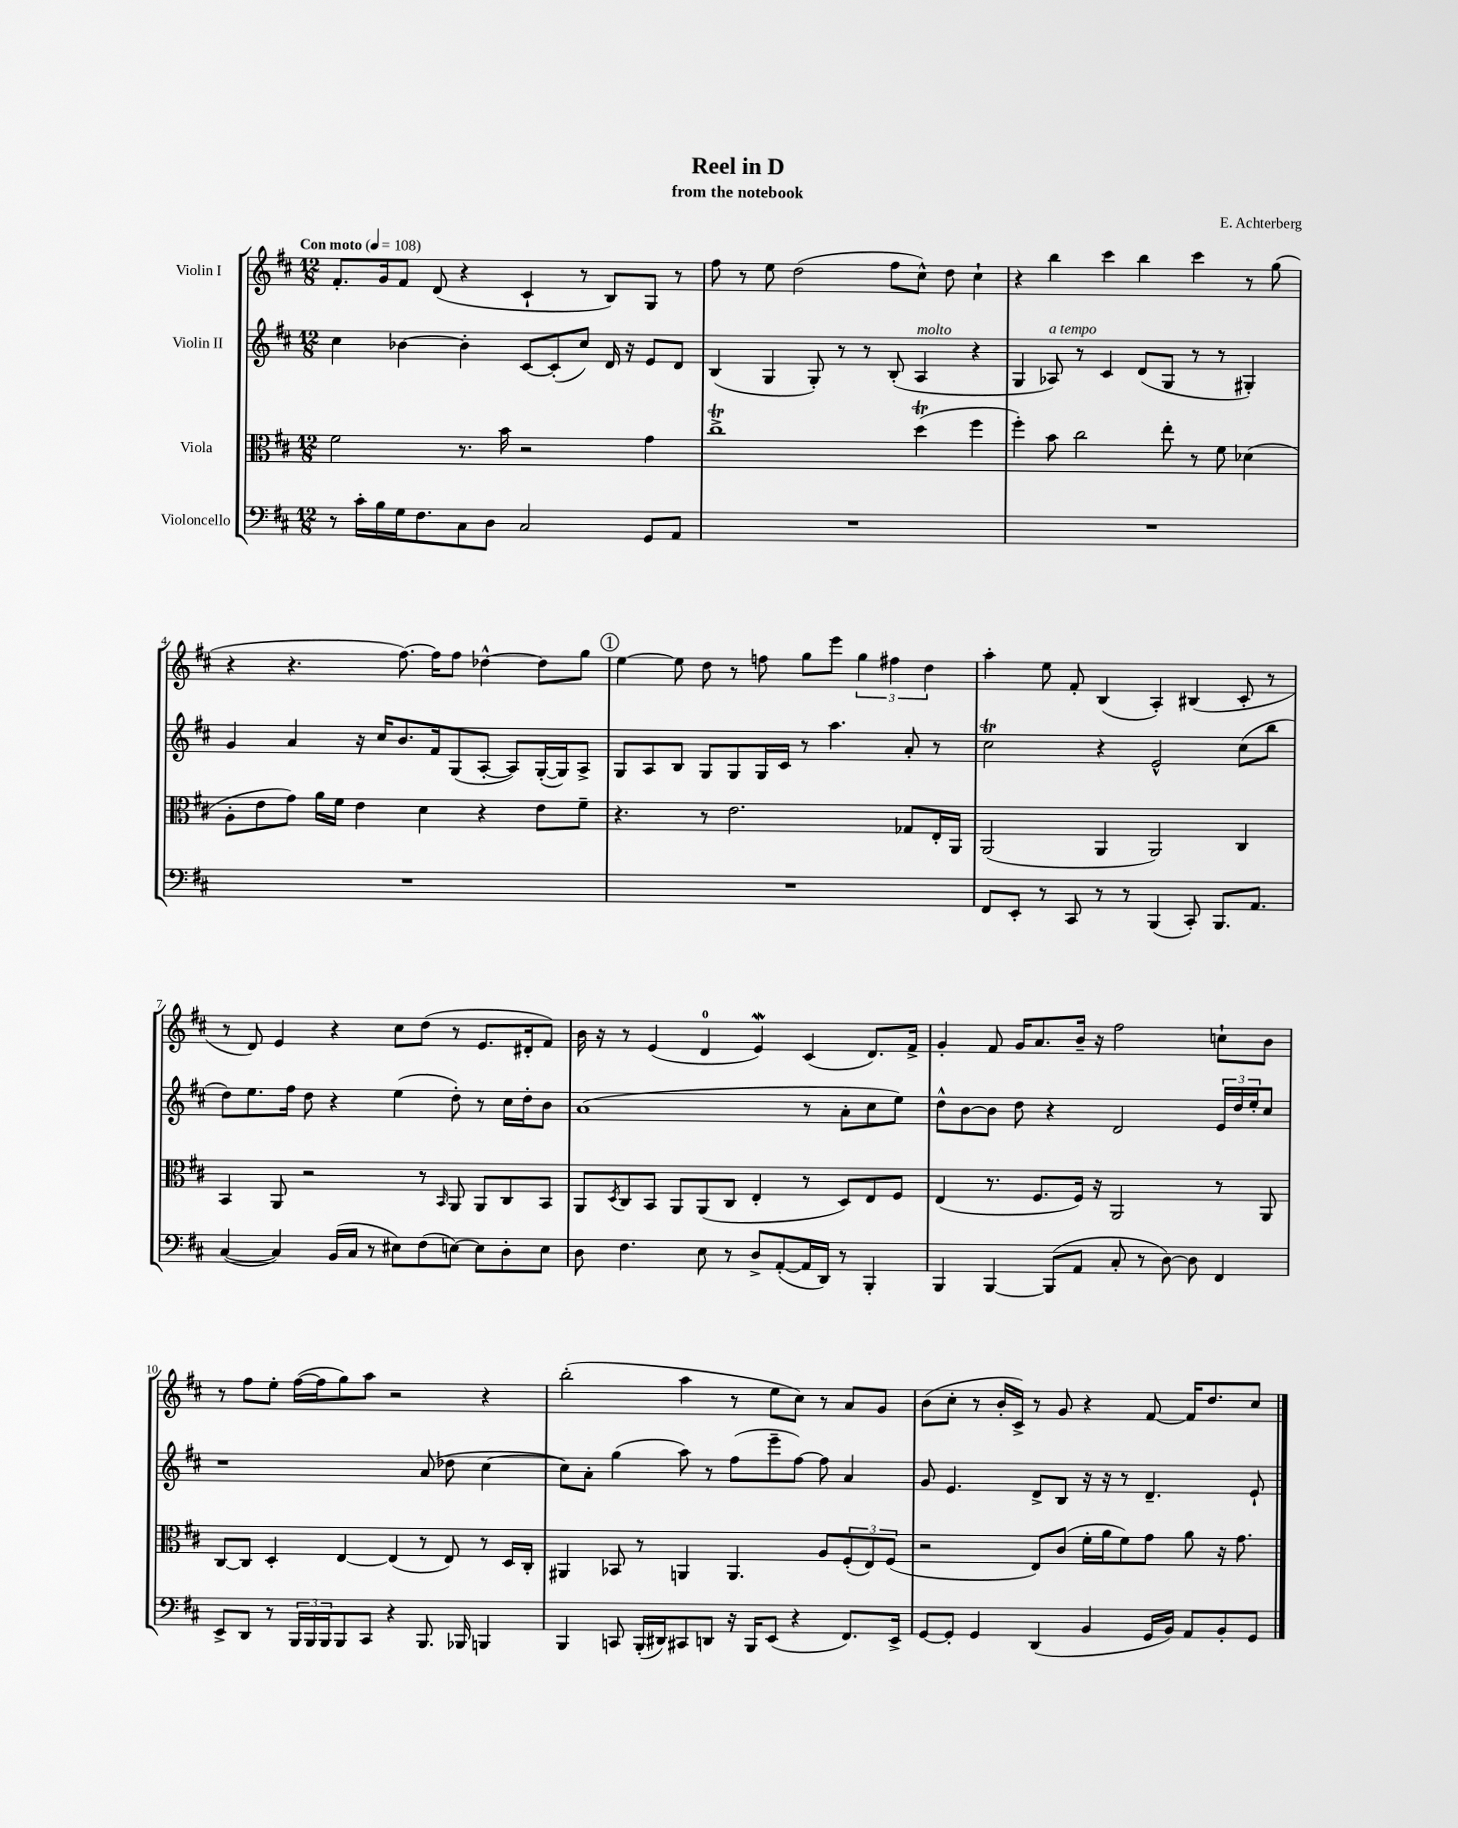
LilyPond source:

\header { title = "Reel in D" composer = "E. Achterberg" subtitle = "from the notebook" }
<<
\new StaffGroup <<
\new Staff = "s0" \with { instrumentName = "Violin I" } {
    \clef treble \key d \major \numericTimeSignature \time 12/8 \tempo "Con moto" 4 = 108
    fis'8.-. g'16 fis'8 d'8( r4 cis'4-! r8 b8) g8 r8 |
    fis''8 r8 e''8 d''2( fis''8 cis''8-^) d''8 cis''4-! |
    r4 b''4 cis'''4 b''4 cis'''4 r8 g''8( |
    r4 r4. fis''8.~) fis''16 fis''8 des''4~-^ des''8 g''8 |
    \mark \markup { \circle "1" } e''4~ e''8 d''8 r8 f''8 g''8 e'''8 \tuplet 3/2 { g''4 fis''4 d''4 } |
    a''4-. e''8 fis'8-. b4( a4-.) bis4( cis'8-. r8 |
    r8 d'8) e'4 r4 cis''8 d''8( r8 e'8. dis'16-. fis'8) |
    b'16 r16 r8 e'4( d'4-0 e'4\mordent) cis'4( d'8.) fis'16-> |
    g'4-. fis'8 g'16 a'8. b'16-- r16 fis''2 c''8-! b'8 |
    r8 fis''8 e''8-. fis''16~( fis''16 g''8) a''8 r2 r4 |
    b''2-.( a''4 r8 e''8 cis''8) r8 a'8 g'8 |
    b'8( cis''8-. r8 b'16-. cis'16->) r8 g'8 r4 fis'8~ fis'16 d''8. cis''8 \bar "|." |
}
\new Staff = "s1" \with { instrumentName = "Violin II" } {
    \clef treble \key d \major \numericTimeSignature \time 12/8
    cis''4 bes'4~ bes'4-. cis'8~ cis'8-.( cis''8) d'16 r16 e'8 d'8 |
    b4( g4 g8-.) r8 r8 b8-.( a4^\markup { \italic "molto" } r4 |
    g4 aes8^\markup { \italic "a tempo" }) r8 cis'4 d'8( g8 r8 r8 gis4-.) |
    g'4 a'4 r16 cis''16 b'8. fis'16 g8( a8~-. a8) g16~-.( g16) a8-> |
    \mark \markup { \circle "1" } g8 a8 b8 g8 g8 g16 cis'16 r8 a''4. a'8-. r8 |
    cis''2\trill r4 e'2-^ cis''8( b''8 |
    d''8) e''8. fis''16 d''8 r4 e''4( d''8-.) r8 cis''16 d''16-. b'8 |
    a'1( r8 a'8-. cis''8 e''8) |
    d''8-^ b'8~ b'8 d''8 r4 d'2 \tuplet 3/2 { e'16 d''16 e''16-. } cis''8 |
    r1 a'8( des''8 cis''4~ |
    cis''8) a'8-. g''4( a''8) r8 fis''8( e'''8-- fis''8~) fis''8 a'4 |
    g'8 e'4. d'8-> b8 r16 r16 r8 d'4.-- e'8-! \bar "|." |
}
\new Staff = "s2" \with { instrumentName = "Viola" } {
    \clef alto \key d \major \numericTimeSignature \time 12/8
    fis'2 r8. b'16 r2 g'4 |
    cis''1->\trill d''4\trill( fis''4 |
    fis''4-.) b'8 cis''2 e''8-. r8 fis'8 des'4( |
    a8-. e'8 g'8) a'16 fis'16 e'4 d'4 r4 e'8 fis'8-- |
    \mark \markup { \circle "1" } r4. r8 e'2. ges8 e16-. a,16 |
    a,2( a,4 a,2) cis4 |
    b,4 a,8 r2 r8 \grace { b,16 } a,8 a,8 cis8 b,8 |
    a,8 \acciaccatura { d8 } cis8 b,8 a,8 a,8( cis8 e4-. r8 d8) e8 fis8 |
    e4( r8. fis8. fis16) r16 a,2 r8 a,8 |
    cis8~ cis8 d4-. e4~ e4( r8 e8) r8 d16 cis16-. |
    ais,4 bes,8 r8 a,4 a,4. a8 \tuplet 3/2 { fis8-.( e8) fis8( } |
    r2 e8) cis'8( fis'16-. a'16 fis'8) g'8 a'8 r16 g'8. \bar "|." |
}
\new Staff = "s3" \with { instrumentName = "Violoncello" } {
    \clef bass \key d \major \numericTimeSignature \time 12/8
    r8 cis'16-. b16 g16 fis8. cis8 d8 cis2 g,8 a,8 |
    R1. |
    R1. |
    R1. |
    \mark \markup { \circle "1" } R1. |
    fis,8 e,8-. r8 cis,8 r8 r8 b,,4( cis,8-.) b,,8. a,8. |
    cis4~( cis4) b,16( cis16 r8 eis8) fis8( e8~) e8 d8-. e8 |
    d8 fis4. e8 r8 d8-> a,8~-.( a,16 d,16) r8 b,,4-. |
    b,,4 b,,4~ b,,8( a,8 cis8-. r8 d8~) d8 fis,4 |
    e,8-> d,8 r8 \tuplet 3/2 { b,,16 b,,16 b,,16 } b,,8 cis,8 r4 b,,8. bes,,16 b,,4 |
    b,,4 c,8 b,,16-.( dis,16) cis,8 d,8 r16 b,,16 e,8( r4 fis,8.) e,16-> |
    g,8~ g,8-. g,4 d,4( b,4 g,16 b,16) a,8 b,8-. g,8 \bar "|." |
}
>>
>>
